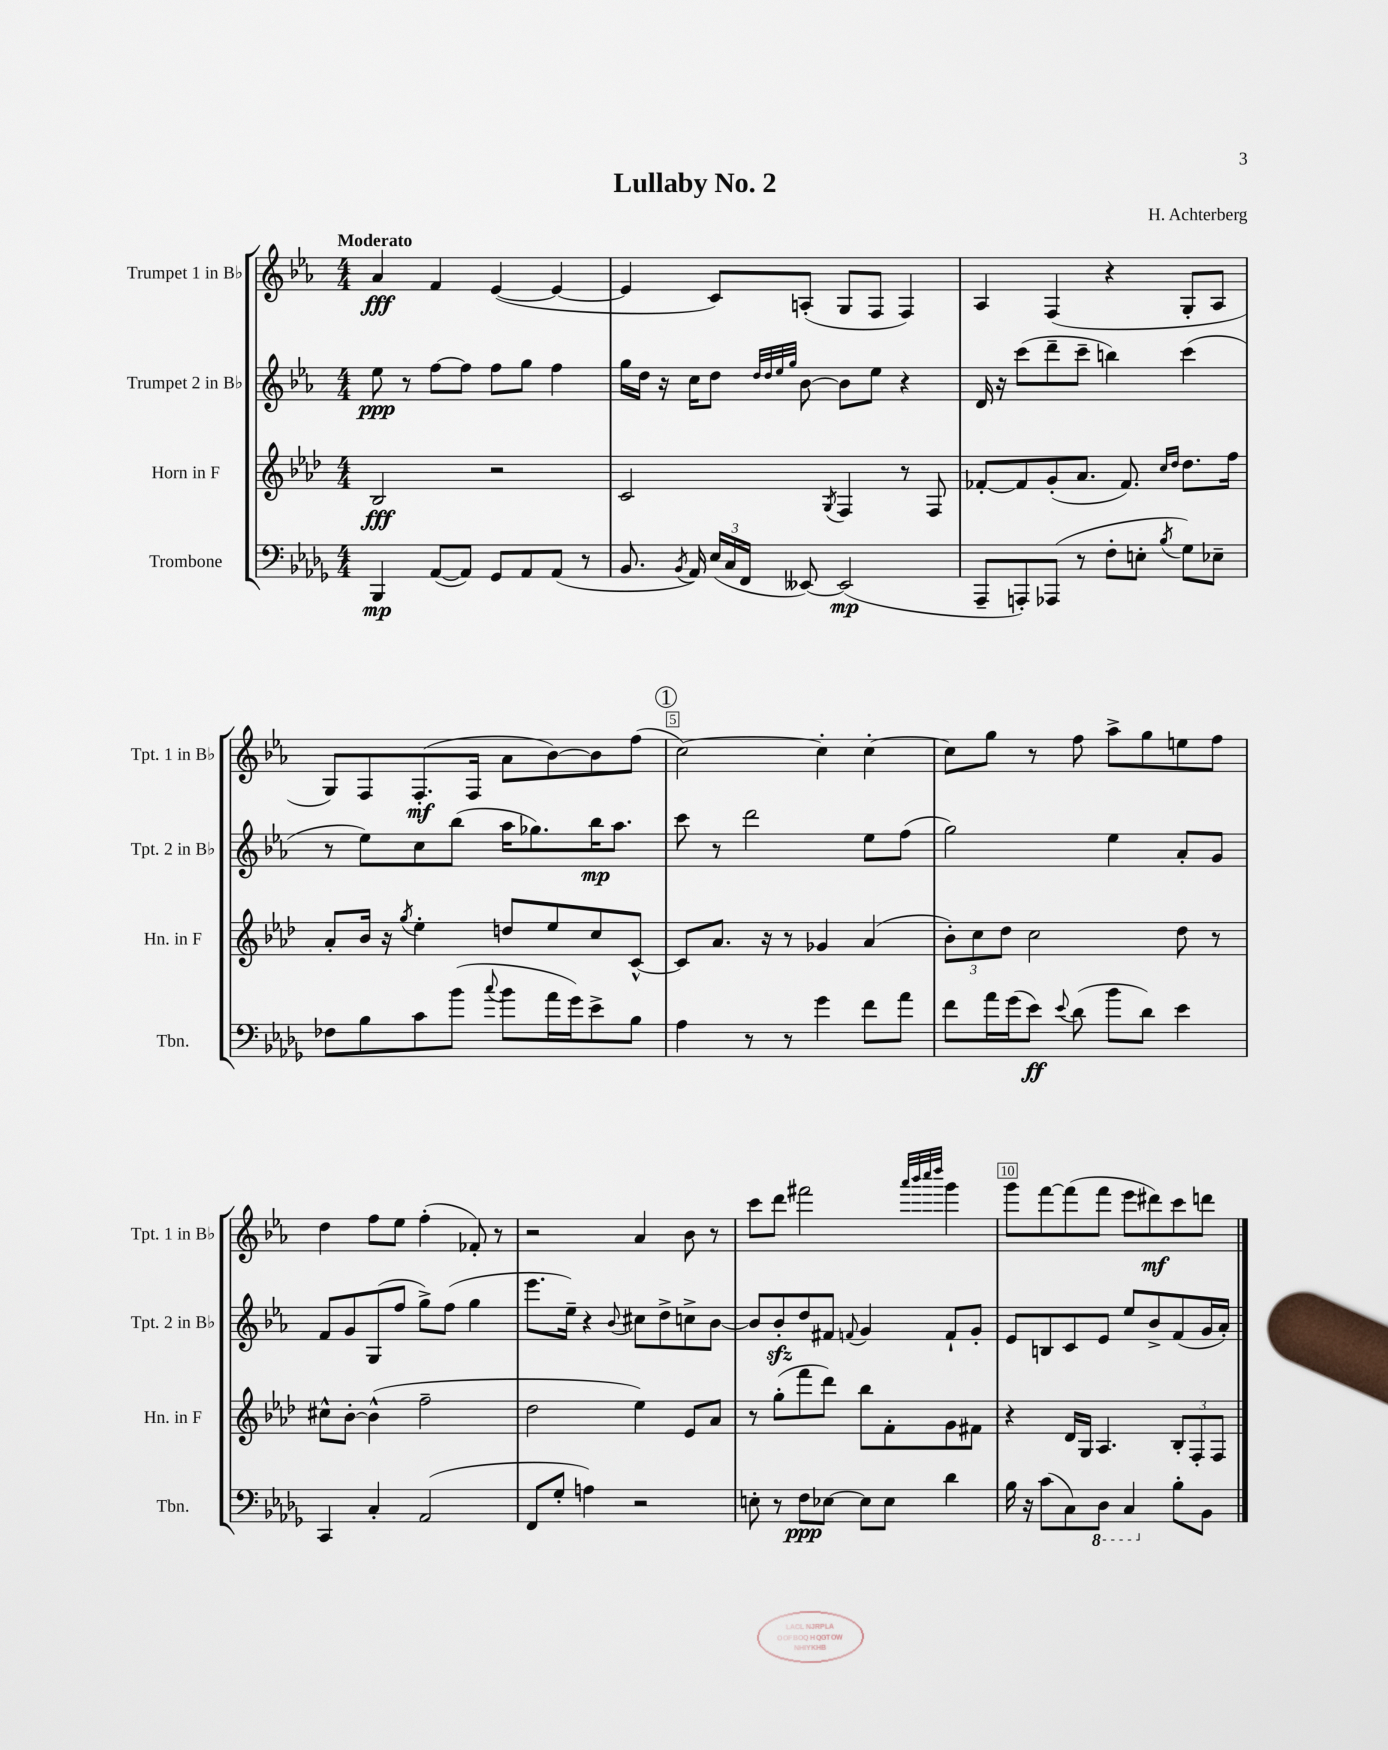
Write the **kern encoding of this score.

**kern	**dynam	**kern	**dynam	**kern	**dynam	**kern	**dynam
*part4	*part4	*part3	*part3	*part2	*part2	*part1	*part1
*staff4	*staff4	*staff3	*staff3	*staff2	*staff2	*staff1	*staff1
*I"Trombone	*	*I"Horn in F	*	*I"Trumpet 2 in B♭	*	*I"Trumpet 1 in B♭	*
*I'Tbn.	*	*I'Hn. in F	*	*I'Tpt. 2 in B♭	*	*I'Tpt. 1 in B♭	*
*clefF4	*	*clefG2	*	*clefG2	*	*clefG2	*
*k[b-e-a-d-g-]	*	*k[b-e-a-d-]	*	*k[b-e-a-]	*	*k[b-e-a-]	*
*M4/4	*	*M4/4	*	*M4/4	*	*M4/4	*
=1	=1	=1	=1	=1	=1	=1	=1
!	!	!	!	!	!	!LO:TX:a:B:t=Moderato	!
4BBB-/	mp	2B-/	fff	8ee-\	ppp	4a-/	fff
.	.	.	.	8r	.	.	.
([8AA-/L	.	.	.	[8ff\L	.	4f/	.
8AA-/J])	.	.	.	8ff\J]	.	.	.
8GG-/L	.	2r	.	8ff\L	.	([4e-/	.
8AA-/	.	.	.	8gg\J	.	.	.
(8AA-/J	.	.	.	4ff\	.	4e-/_	.
8r	.	.	.	.	.	.	.
=2	=2	=2	=2	=2	=2	=2	=2
8.BB-/	.	2c/	.	16gg\LL	.	4e-/]	.
.	.	.	.	16dd\JJ	.	.	.
.	.	.	.	16r	.	.	.
8qBB-/	.	.	.	.	.	.	.
16AA-/)	.	.	.	16cc\KL	.	.	.
(24E-/LL	.	.	.	8dd\J	.	8c/L)	.
24C/	.	.	.	.	.	.	.
24FF/JJ	.	.	.	.	.	.	.
.	.	.	.	32qqdd/LLL	.	.	.
.	.	.	.	32qqdd/	.	.	.
.	.	.	.	32qqee-/	.	.	.
.	.	.	.	32qqgg/JJJ	.	.	.
[8EE--X/)	.	.	.	[8b-\	.	(8An'/J	.
.	.	8qG/	.	.	.	.	.
(2EE--/]	mp	4F/	.	8b-\L]	.	8G/L	.
.	.	.	.	8ee-\J	.	8F/J	.
.	.	8r	.	4r	.	4F/)	.
.	.	8F/	.	.	.	.	.
=3	=3	=3	=3	=3	=3	=3	=3
8AAA-~/L	.	[8f-X'/L	.	16d/	.	4A-/	.
.	.	.	.	16r	.	.	.
8AAAn'/)	.	8f-/]	.	(8ccc\L	.	.	.
(8AAA-X/J	.	(8g'/	.	8ddd~\	.	(4F/	.
8r	.	8.a-/J	.	8ccc~\J	.	.	.
8F'\L	.	.	.	4bbn\)	.	4r	.
.	.	8.f-/)	.	.	.	.	.
8En'\J	.	.	.	.	.	.	.
.	.	16qqcc/LL	.	.	.	.	.
8qB-/	.	16qqdd-/JJ	.	.	.	.	.
8G-\L)	.	8.dd-\L	.	(4ccc\	.	8G'/L	.
8E-X~\J	.	.	.	.	.	8A-/J	.
.	.	16ff\Jk	.	.	.	.	.
!!LO:LB:g=z
=4	=4	=4	=4	=4	=4	=4	=4
8F-X\L	.	8a-'/L	.	8r	.	8G/L)	.
8B-\	.	16b-/Jk	.	8ee-\L)	.	8F/	.
.	.	16r	.	.	.	.	.
.	.	8qgg/	.	.	.	.	.
8c\	.	4ee-'\	.	8cc\	.	(8.F'/	mf
(8b-\J	.	.	.	(8bb-\J	.	.	.
.	.	.	.	.	.	16F/Jk	.
8qqcc/	.	.	.	.	.	.	.
8b-\L	.	8ddn/L	.	16aa-\KL	.	8a-\L	.
.	.	.	.	8.gg-X\)	.	.	.
16a-\L	.	8ee-/	.	.	.	[8b-\)	.
16g-\J)	.	.	.	.	.	.	.
8e-^\	.	8cc/	.	16bb-\K	mp	8b-\]	.
.	.	.	.	8.aa-\J	.	.	.
8B-\J	.	[8c^^/J	.	.	.	(8ff\J	.
!!LO:REH:place=s1:t=1
=5	=5	=5	=5	=5	=5	=5	=5
4A-\	.	8c/L]	.	8ccc\	.	[2cc\)	.
.	.	8.a-/J	.	8r	.	.	.
8r	.	.	.	2ddd\	.	.	.
.	.	16r	.	.	.	.	.
8r	.	8r	.	.	.	.	.
4g-\	.	4g-X/	.	.	.	4cc'\]	.
8f\L	.	(4a-/	.	8ee-\L	.	[4cc'\	.
8a-\J	.	.	.	(8ff\J	.	.	.
=6	=6	=6	=6	=6	=6	=6	=6
8f\L	.	12b-'\L)	.	2gg\)	.	8cc\L]	.
.	.	12cc\	.	.	.	.	.
16a-\L	.	.	.	.	.	8gg\J	.
.	.	12dd-\J	.	.	.	.	.
(16g-\J	.	.	.	.	.	.	.
8e-\J)	ff	2cc\	.	.	.	8r	.
8qqe-/	.	.	.	.	.	.	.
(8d-\	.	.	.	.	.	8ff\	.
8b-\L	.	.	.	4ee-\	.	8aa-^\L	.
8d-\J)	.	.	.	.	.	8gg\	.
4e-\	.	8dd-\	.	8a-'/L	.	8een\	.
.	.	8r	.	8g/J	.	8ff\J	.
!!LO:LB:g=z
=7	=7	=7	=7	=7	=7	=7	=7
4CC/	.	8cc#X^^\L	.	8f/L	.	4dd\	.
.	.	[8b-'\J	.	8g/	.	.	.
4C'/	.	(4b-^^\]	.	(8G/	.	8ff\L	.
.	.	.	.	8ff/J	.	8ee-\J	.
(2AA-/	.	2ff~\	.	8gg^\L)	.	(4ff'\	.
.	.	.	.	(8ff\J	.	.	.
.	.	.	.	4gg\	.	8f-X'/)	.
.	.	.	.	.	.	8r	.
=8	=8	=8	=8	=8	=8	=8	=8
8FF/L	.	2dd-\	.	8.eee-\L	.	2r	.
8G-'/J	.	.	.	.	.	.	.
.	.	.	.	16ee-~\Jk)	.	.	.
4An\)	.	.	.	4r	.	.	.
.	.	.	.	8qqb-/	.	.	.
2r	.	4ee-\)	.	8cc#X\L	.	4a-/	.
.	.	.	.	8dd^\	.	.	.
.	.	8e-/L	.	8ccn^\	.	8b-\	.
.	.	8a-/J	.	[8b-\J	.	8r	.
=9	=9	=9	=9	=9	=9	=9	=9
8En'\	.	8r	.	8b-/L]	.	8ccc\L	.
8r	.	(8gg'\L	.	8b-zz'/	.	8ddd\J	.
8F\L	ppp	8fff\	.	8dd/	.	2fff#X\	.
[8E-X\J	.	8ddd-\J)	.	8f#X/J	.	.	.
.	.	.	.	8qqfn/	.	.	.
8E-\L]	.	8bb-\L	.	4g/	.	.	.
8E-\J	.	8f'\	.	.	.	.	.
.	.	.	.	.	.	32qqaaa-/LLL	.
.	.	.	.	.	.	32qqbbb-/	.
.	.	.	.	.	.	32qqcccc/	.
.	.	.	.	.	.	32qqdddd/JJJ	.
4d-\	.	8g\	.	8f`/L	.	4ggg\	.
.	.	8f#X\J	.	8g'/J	.	.	.
=10	=10	=10	=10	=10	=10	=10	=10
16B-\	.	4r	.	8e-/L	.	8ggg\L	.
16r	.	.	.	.	.	.	.
(8c\L	.	.	.	8Bn/	.	[8fff\	.
8C\)	.	16d-/LL	.	8c/	.	(8fff\]	.
.	.	16G/JJ	.	.	.	.	.
*8ba	*	*	*	*	*	*	*
8DD-\J	.	4.A-/	.	8e-/J	.	8fff\J	.
4CC/	.	.	.	8ee-/L	.	8eee-\L	.
.	.	.	.	8b-^/	.	8ddd#X\)	mf
*X8ba	*	*	*	*	*	*	*
8B-'\L	.	12B-'/L	.	(8f/	.	8ccc\	.
.	.	12F'/	.	.	.	.	.
8BB-\J	.	.	.	16g/L	.	8dddn\J	.
.	.	12F/J	.	.	.	.	.
.	.	.	.	16a-'/JJ)	.	.	.
==	==	==	==	==	==	==	==
*-	*-	*-	*-	*-	*-	*-	*-
